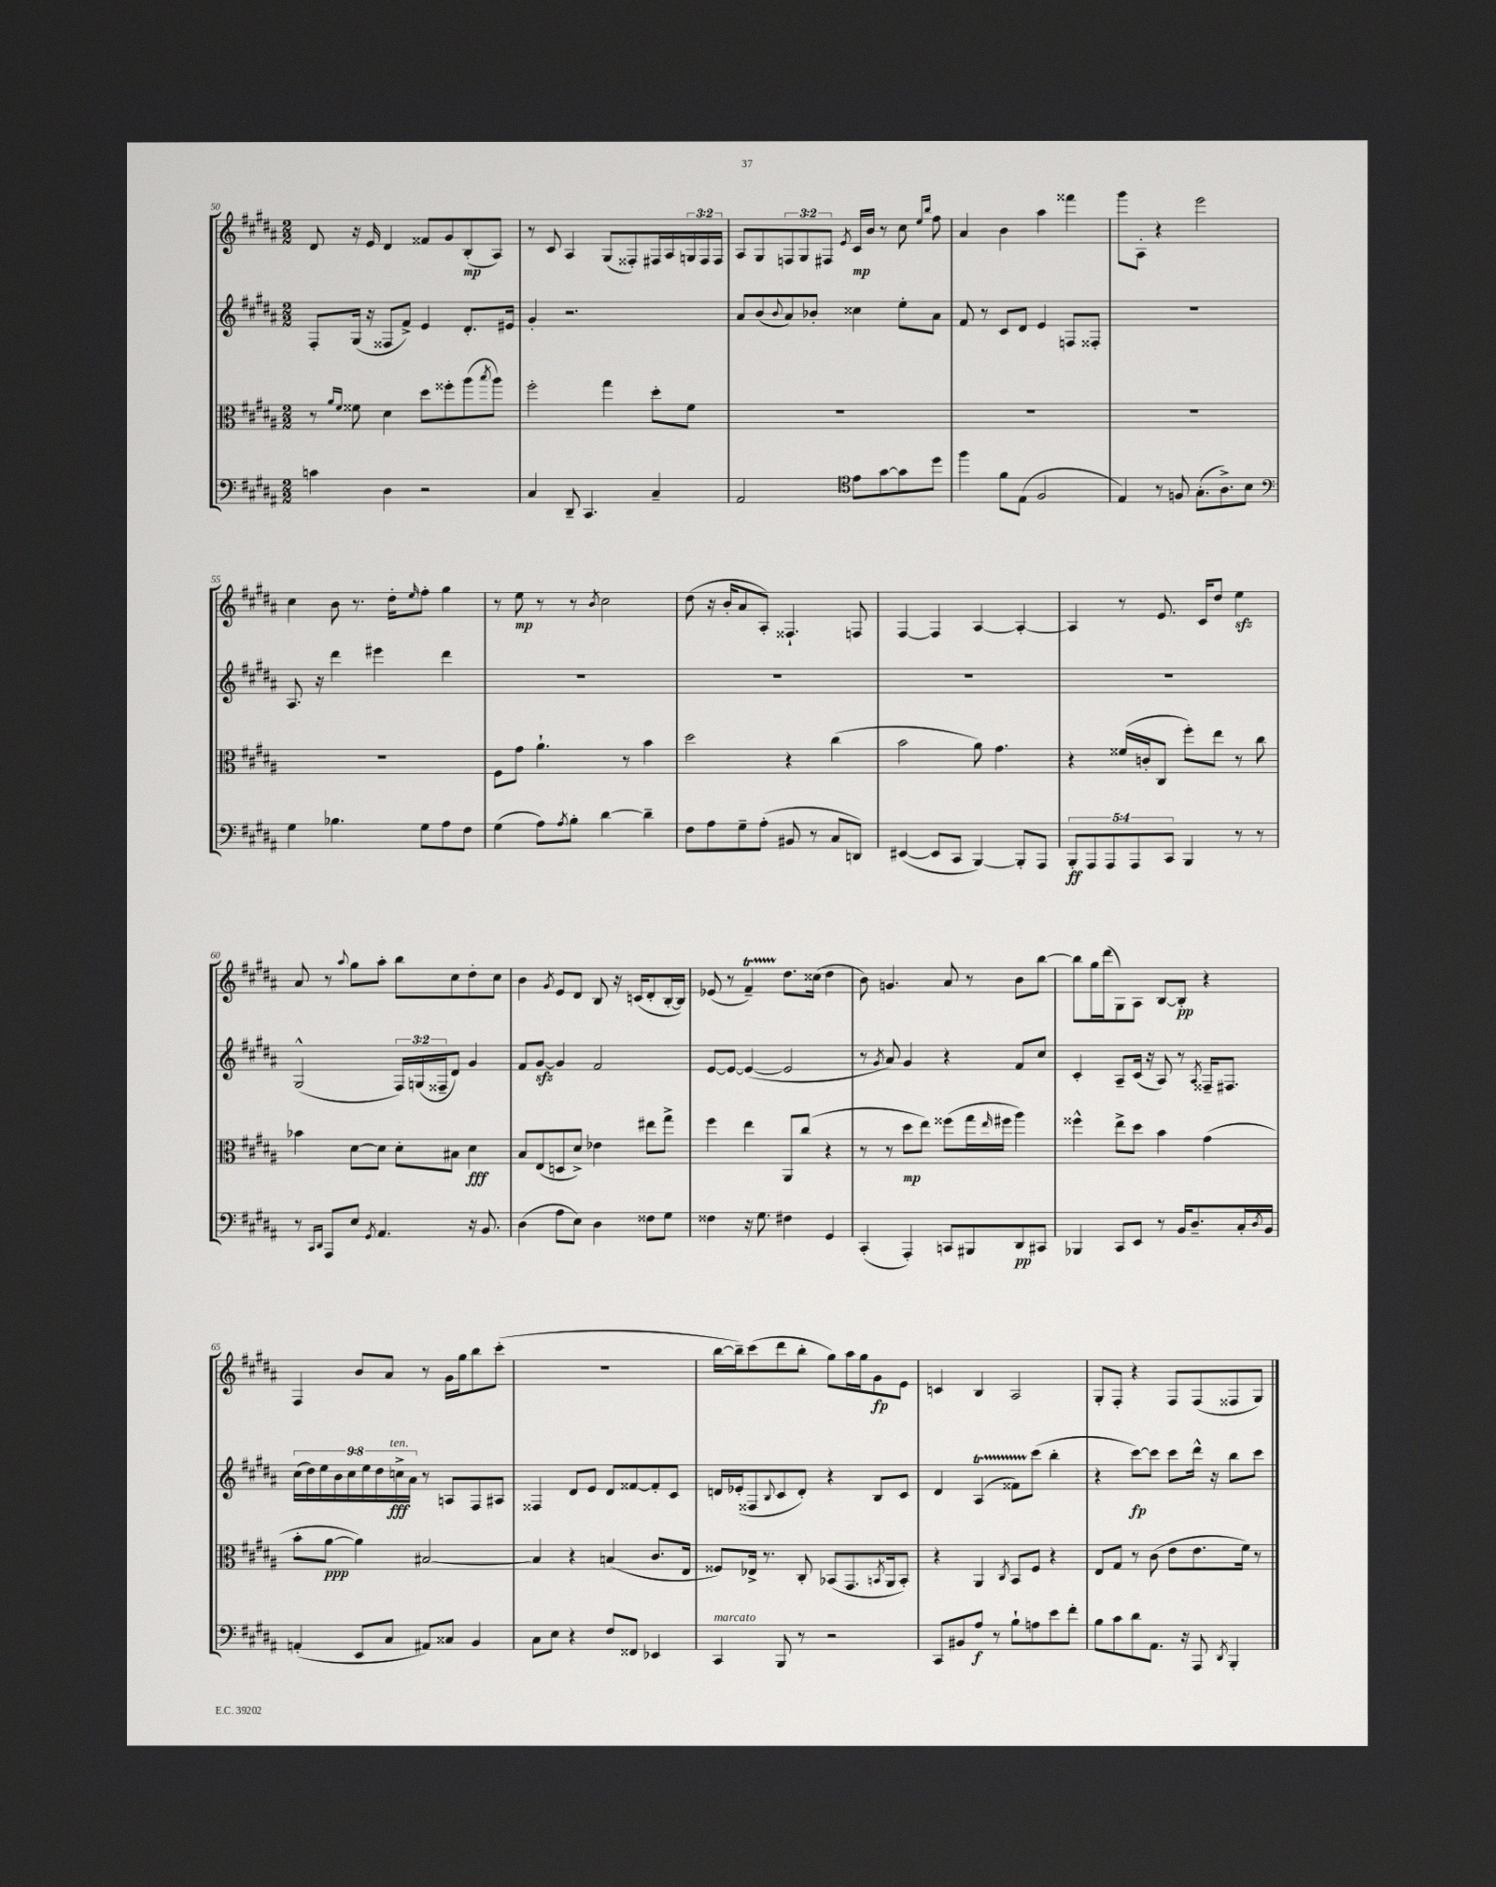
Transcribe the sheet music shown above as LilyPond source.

<<
\new StaffGroup <<
\new Staff = "s0" {
    \clef treble \key b \major \numericTimeSignature \time 2/2 \override Staff.TupletNumber.text = #tuplet-number::calc-fraction-text
    dis'8 r16 e'16 dis'4 fisis'8 gis'8 b8-.\mp( ais8) |
    r8 cis'8 ais4 gis8( fisis8-.) fis16 ais16 \tuplet 3/2 { g16 fis16 fis16 } |
    ais8 gis8 \tuplet 3/2 { f8 gis8 fis8 } \acciaccatura { e'8 } cis'16\mp b'16 r8 cis''8 \grace { e''16 b''16 } fis''8 |
    ais'4 b'4 ais''4 fisis'''4 |
    gis'''8 ais8-. r4 e'''2 |
    cis''4 b'8 r8. dis''16-. \grace { e''16 } fis''8-. gis''4 |
    r8 e''8\mp r8 r8 \acciaccatura { b'8 } cis''2 |
    dis''8( r16 b'16-. ais'8 ais8-.) fisis4.-! f8 |
    fis4~ fis4 ais4~ ais4~-. |
    ais4 r8 e'8. cis'16 dis''8 e''4\sfz |
    ais'8 r8 \appoggiatura { ais''8 } gis''8 ais''8-. b''8 cis''8 dis''8-. cis''8 |
    b'4 \acciaccatura { gis'8 } e'8 dis'8 b8 r16 c'16( dis'8-. b16~-. b16) |
    ees'8( r8 fis'4--\startTrillSpan) dis''8.\stopTrillSpan cisis''16( dis''4 |
    b'8) g'4. ais'8 r8 b'8 b''8~ |
    b''8 gis''16 dis'''16( gis8) ais8 b8~ b8-.\pp r4 |
    fis4 b'8 ais'8 r8 gis'16 gis''16 b''8 cis'''8-.( |
    R1 |
    b''16~ b''16--) cis'''8( dis'''8 b''8-. gis''8) ais''16 gis''16 gis'8\fp e'8 |
    c'4 b4 ais2 |
    gis8-. fis8-. r4 fis8 fis8( fisis8 gis8) \bar "|." |
}
\new Staff = "s1" {
    \clef treble \key b \major \numericTimeSignature \time 2/2 \override Staff.TupletNumber.text = #tuplet-number::calc-fraction-text
    fis8-. gis16( r16 fisis8 fis'8->) e'4 dis'8.-. eis'16 |
    gis'4-. r2. |
    ais'8 b'8( \appoggiatura { b'8 } ais'8) bes'8-. cisis''4 e''8-. ais'8 |
    fis'8 r8 cis'8 dis'8 e'4 f8 fisis8-. |
    R1 |
    ais8. r16 dis'''4 eis'''4 dis'''4 |
    R1 |
    R1 |
    R1 |
    R1 |
    gis2-^( \tuplet 3/2 { fis16) g16( fisis16-- } dis'8) gis'4 |
    fis'8 gis'8~\sfz gis'4 fis'2 |
    e'8~ e'8~ e'4~( e'2 |
    r8 \acciaccatura { gis'8 } ais'8) gis'4 r4 fis'8 cis''8 |
    cis'4-. ais8-- cis'16( r16 ais8) r8 \acciaccatura { ais8 } fisis16-- fis8. |
    \tuplet 9/8 { cis''16( dis''16) e''16 b'16 cis''16 e''16 dis''16 c''16->\fff^\markup { \italic "ten." } ais'16 } r8 a8 fis8 ais8 |
    fisis4 dis'8 e'8 dis'8 fisis'8~ fisis'8-. cis'8 |
    d'16 ees'16-.( fisis8 \appoggiatura { b8 } cis'8 d'8-.) r4 b8 cis'8 |
    dis'4 ais4\startTrillSpan( fisis'8) cis'''8\stopTrillSpan( b''4-. |
    r4 cis'''8~\fp) cis'''8 cis'''8 dis'''16-^ r16 b''8 cis'''8 \bar "|." |
}
\new Staff = "s2" {
    \clef alto \key b \major \numericTimeSignature \time 2/2
    r8 \grace { ais'16 fis'16 } fisis'8 dis'4 dis''8 fisis''8-. ais''8( \acciaccatura { b''8 } ais''8) |
    fis''2-. gis''4 dis''8-. fis'8 |
    R1 |
    R1 |
    R1 |
    R1 |
    fis8 gis'8 ais'4.-! r8 b'4 |
    dis''2 r4 cis''4( |
    b'2 ais'8) gis'4. |
    r4 fisis'16( c'16-. cis8 fis''8-.) e''8 r8 cis''8 |
    bes'4 dis'8~ dis'8 dis'8-. bis8 dis'4\fff |
    b8 e8( d8 dis'8->) ees'4 eis''8 gis''8-> |
    fis''4 e''4 ais,8 cis''8( r4 |
    r8 r8 dis''8\mp e''8) fisis''8( gis''16 \grace { e''16 } fis''16 ais''4) |
    fisis''4-^ e''8-> dis''8 b'4 gis'4( |
    b'8-. ais'8~\ppp ais'4) bis2~ |
    bis4 r4 b4( cis'8. e16 |
    fisis8) ees16-> r8. cis8-. bes,8( gis,8. \acciaccatura { b,8 } ais,16 b,8-.) |
    r4 ais,4 \acciaccatura { cis8 } b,8 fis8 r4 |
    e8 gis8 r8 cis'8( e'8 e'8. fis'16) r8 \bar "|." |
}
\new Staff = "s3" {
    \clef bass \key b \major \numericTimeSignature \time 2/2 \override Staff.TupletNumber.text = #tuplet-number::calc-fraction-text
    c'4 dis4 r2 |
    cis4 dis,8-- cis,4. cis4-- |
    ais,2 \clef tenor e'8 gis'8~ gis'8 dis''8 |
    fis''4 fis'8 e8( fis2 |
    e4) r8 f8 gis8.-.( ais8.->) b8 |
    \clef bass gis4 bes4. gis8 ais8 fis8 |
    gis4( ais8) \acciaccatura { ais8 } b8-. dis'4~ dis'4-- |
    fis8 ais8 gis8-- ais8-.( bis,8 r8 cis8 d,8) |
    eis,4~( eis,8 cis,8 b,,4~) b,,8-. ais,,8 |
    \tuplet 5/4 { b,,8-.\ff ais,,8 ais,,8 ais,,8 cis,8 } b,,4 r8 r8 |
    r8 \grace { cis,16 dis,16 } ais,,8 e8 \acciaccatura { gis,8 } ais,4. r16 b,8. |
    dis4( ais8 e8) dis4 fisis8 gis8 |
    fisis4 r16 gis8. fis4 gis,4 |
    cis,4-.( ais,,4-.) c,8 bis,,8 dis,8\pp cis,8 |
    bes,,4 cis,8 e,8 r8 b,16 dis8.-- cis16-. \acciaccatura { dis8 } b,16 |
    a,4-.( e,8 cis8 ais,8) cisis8 b,4 |
    cis8 e8 r4 fis8 fisis,8 ees,4 |
    cis,4^\markup { \italic "marcato" } b,,8 r8 r2 |
    cis,8 bis,8 ais8\f r8 b8-! a8 e'8 fis'8-. |
    b8 cis'8 dis'8 ais,8. r16 ais,,8 \acciaccatura { dis,8 } b,,4-. \bar "|." |
}
>>
>>
\layout { \context { \Score currentBarNumber = #50 } }
